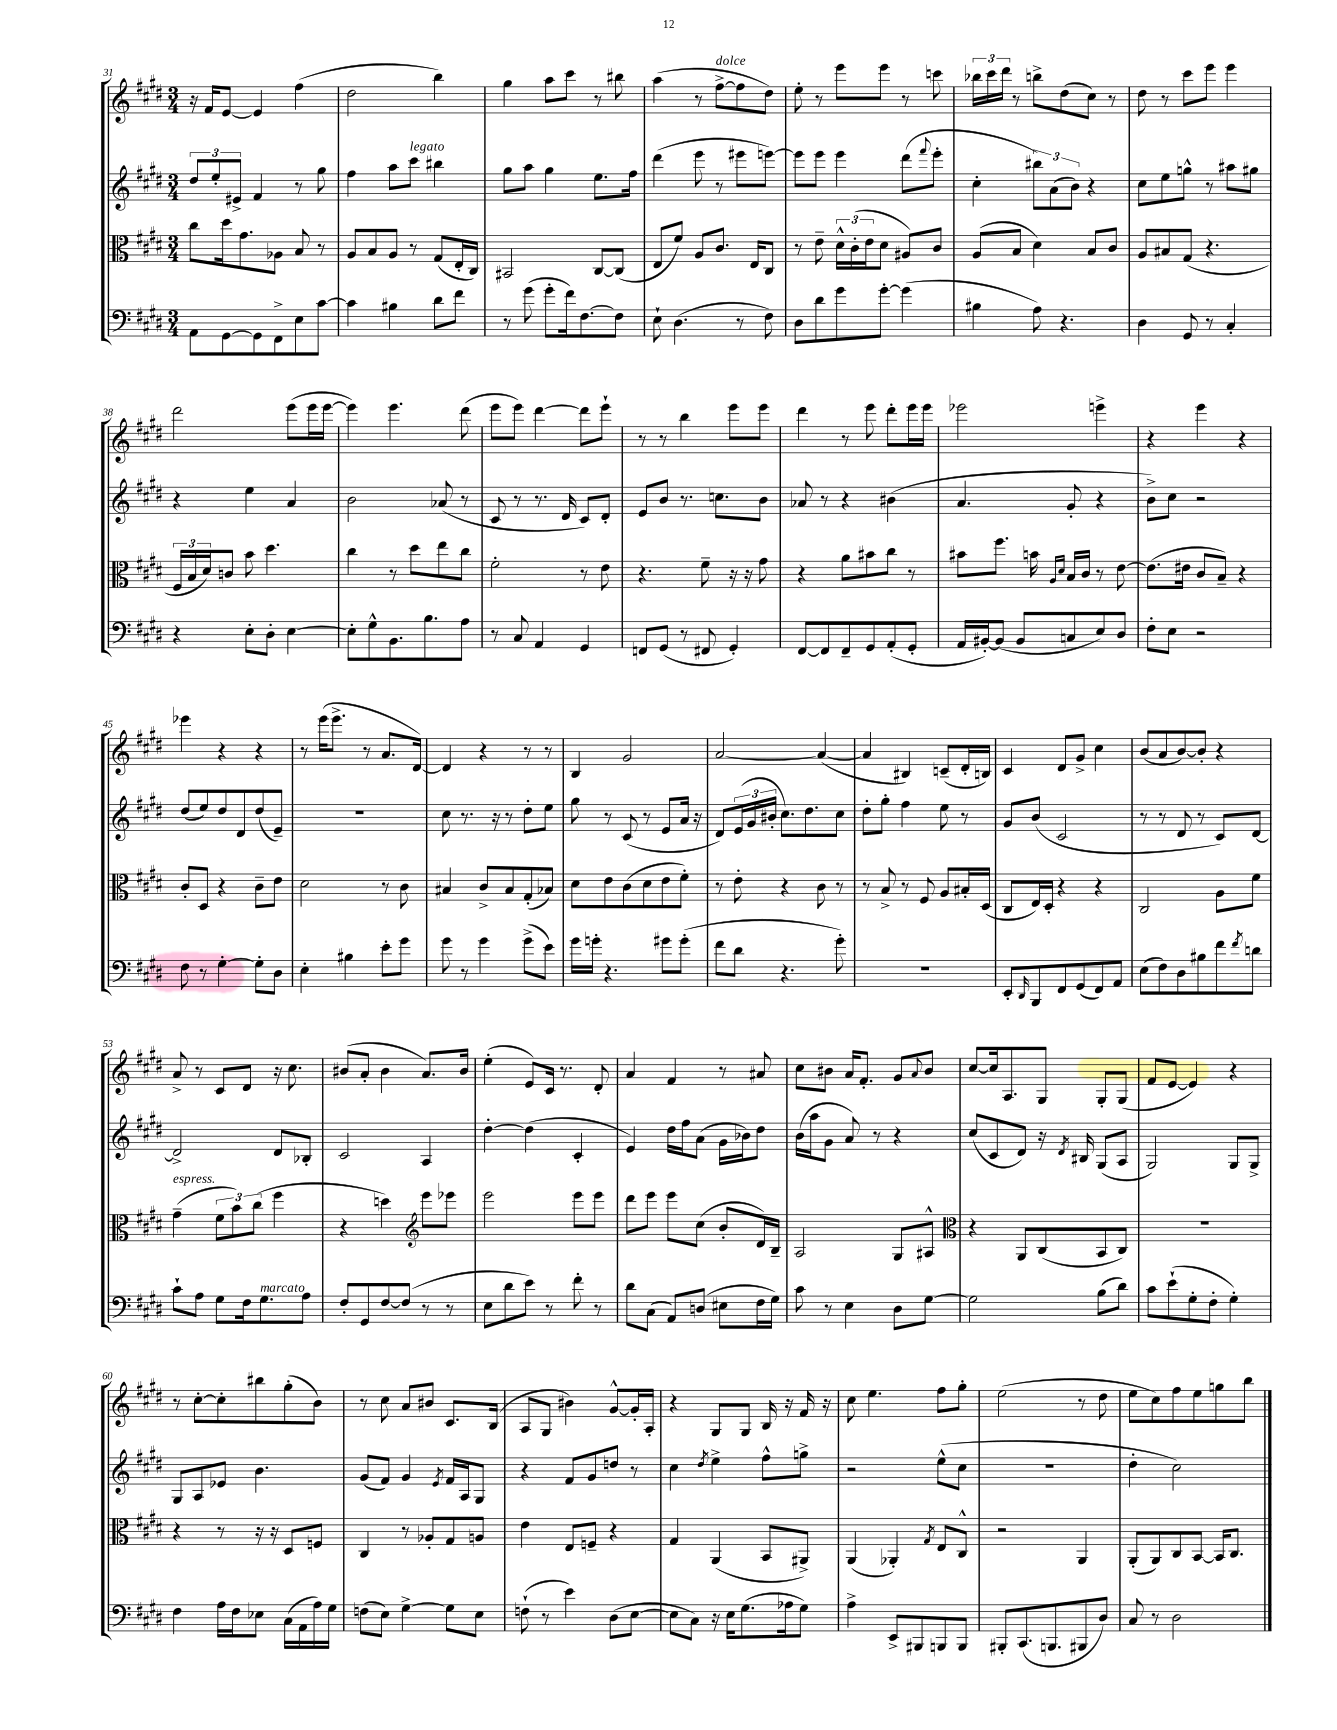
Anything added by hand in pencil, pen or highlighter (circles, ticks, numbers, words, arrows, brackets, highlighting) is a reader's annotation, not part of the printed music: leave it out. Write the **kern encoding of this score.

**kern	**kern	**kern	**kern
*staff4	*staff3	*staff2	*staff1
*clefF4	*clefC3	*clefG2	*clefG2
*k[f#c#g#d#]	*k[f#c#g#d#]	*k[f#c#g#d#]	*k[f#c#g#d#]
*M3/4	*M3/4	*M3/4	*M3/4
8AA	8cc#	12dd#	16r
.	.	.	16f#
.	.	12ee'	.
[8GG#	16dd#	.	[8e
.	.	12e#^	.
.	8.g#	.	.
8GG#]	.	4f#	4e]
8FF#^	8A-	.	.
8E	8B	8r	(4ff#
[8c#	8r	8gg#	.
=	=	=	=
4c#]	8A	4ff#	2dd#
.	8B	.	.
4B#	8A	8aa	.
.	8r	8ccc#	.
8d#	(8G#	4bb#	4bb)
8f#	16E'	.	.
.	16C#)	.	.
=	=	=	=
8r	2BB#	8gg#	4gg#
(8g#	.	8aa	.
8g#'	.	4gg#	8aa
16f#)	.	.	8ccc#
[8.F#	.	.	.
.	[8C#	8.ee	8r
8F#]	(8C#]	.	8bb#
.	.	16ff#	.
=	=	=	=
8E`	8E	(4ddd#	(4aa
(4.D#	8f#)	.	.
.	8A	8eee	8r
.	8.c#	8r	[8ff#^
8r	.	8eee#	8ff#]
.	16E	.	.
8F#)	8C#	[8eee)	8dd#)
=	=	=	=
8D#	8r	8eee]	8ee'
8d#	8e~	8eee	8r
8g#	24d#^^	4eee	8eee
.	(24c#'	.	.
.	24e	.	.
[8g#'	8d#	.	8eee
(4g#]	8A#)	(8ddd#	8r
.	.	8qqfff#	.
.	8c#	8eee'	8ccc
=	=	=	=
4B#	(8A	4cc#'	24bb-
.	.	.	24ccc#
.	.	.	24ddd#
.	8B	.	8r
8A)	4d#)	12bb#)	8bb^
.	.	(12a	.
4.r	.	.	(8dd#
.	.	12b)	.
.	8B	4r	8cc#)
.	8c#	.	8r
=	=	=	=
4D#	8A	8cc#	8dd#
.	8B#	8ee	8r
8GG#	(8G#	8gg^^	8ccc#
8r	4.r	8r	8eee
4C#'	.	8aa#	4eee
.	.	8gg#	.
=	=	=	=
4r	24F#	4r	2ddd#
.	24B	.	.
.	24d#)	.	.
.	8c	.	.
8E'	8b	4ee	.
8D#'	4.dd#	.	.
[4E	.	4a	(8eee
.	.	.	16eee
.	.	.	[16eee
=	=	=	=
8E']	4cc#	2b	4eee])
8G#^^	.	.	.
8.BB	8r	.	4.eee
.	8dd#	.	.
8.B	.	.	.
.	8ee	(8a-	.
8A	8cc#	8r	(8ddd#
=	=	=	=
8r	2f#'	8c#	8eee
8C#	.	8r	8eee)
4AA	.	8.r	[4ddd#
.	.	16d#	.
4GG#	8r	8c#)	8ddd#]
.	8e	8d#'	8eee`
=	=	=	=
8FF	4.r	8e	8r
(8GG#	.	8b	8r
8r	.	8.r	4bb
8FF#	8f#~	.	.
.	.	8.cc	.
4GG#')	16r	.	8eee
.	16r	.	.
.	8g#	8b	8eee
=	=	=	=
[8FF#	4r	8a-	4ddd#
8FF#]	.	8r	.
8FF#~	8a	4r	8r
8GG#	8b#	.	8eee
(8AA'	8cc#	(4b#	8ddd#'
8GG#'	8r	.	16eee
.	.	.	16eee
=	=	=	=
16AA	8b#	4.a	2eee-
[16BB#')	.	.	.
(8BB#]	8.ff#	.	.
8BB#	.	.	.
.	16b	.	.
.	16qqA	.	.
.	16qqd#	.	.
8C	16B	8g#'	.
.	16c#	.	.
8E)	8r	4r	4eee^
8D#	[8e	.	.
=	=	=	=
8F#'	(8.e]	8b^)	4r
8E	.	8cc#	.
.	16e#	.	.
2r	8c#	2r	4eee
.	8B~)	.	.
.	4r	.	4r
=	=	=	=
8F#	8c#'	(8dd#	4eee-
8r	8D#	8ee)	.
[4G#'	4r	8dd#	4r
.	.	8d#	.
8G#']	8c#~	(8dd#	4r
8D#	8e	8e~)	.
=	=	=	=
4E'	2d#	2.r	8r
.	.	.	(16eee
.	.	.	8.eee^
4B#	.	.	.
.	.	.	8r
8e'	8r	.	8.a
8g#	8c#	.	.
.	.	.	[16d#)
=	=	=	=
8g#	4B#	8cc#	4d#]
8r	.	8.r	.
4g#	8c#^	.	4r
.	.	16r	.
.	8B#	8r	.
(8g#^	(8G#'	8dd#'	8r
8e)	8B-)	8ee	8r
=	=	=	=
16g#	8d#	8gg#	4B
16g'	.	.	.
4.r	8e	8r	.
.	(8c#	(8c#	2g#
.	8d#	8r	.
8g#	8e	8e	.
(8g#'	8f#')	16a	.
.	.	16r	.
=	=	=	=
8f#	8r	8d#)	[2a
8d#	8e'	(24e	.
.	.	24g#	.
.	.	24b#'	.
4.r	4r	8.cc#)	.
.	.	8.dd#	.
.	8c#	.	(4a_
8g#')	8r	8cc#	.
=	=	=	=
2.r	8r	8dd#'	4a]
.	8B^	8gg#'	.
.	8r	4ff#	4B#)
.	8F#	.	.
.	8A	8ee	(8c~
.	16B#'	8r	16d#'
.	(16D#	.	16B)
=	=	=	=
8EE'	8C#	8g#	4c#
16qqDD#	.	.	.
8BBB	16E)	(8b	.
.	16D#'	.	.
8FF#	4r	2c#	8d#
(8GG#	.	.	8g#^
8FF#)	4r	.	4cc#
8AA	.	.	.
=	=	=	=
(8E	2C#	8r	(8b
8F#)	.	8r	8a
8D#	.	8d#	[8b)
8B#	.	8r	8b']
8f#	8A	8c#)	4r
8qf#	.	.	.
8d	8f#	[8d#	.
=	=	=	=
8c#`	(4g#~	2d#^]	8a^
8A	.	.	8r
8G#	12f#	.	8c#
.	12b)	.	.
16F#	.	.	8d#
.	(12cc#	.	.
8.G#	.	.	.
.	4ff#	8d#	16r
.	.	.	8.cc#
8A	.	8B-'	.
=	=	=	=
8F#'	4r	2c#	(8b#
8GG#	.	.	8a'
[8F#	4dd)	.	4b#
(8F#]	.	.	.
*	*clefG2	*	*
8r	8eee	4A	8.a)
8r	8eee-	.	.
.	.	.	16b#
=	=	=	=
8E	2eee	[4dd#'	(4ee'
8d#	.	.	.
8e)	.	(4dd#]	8e)
8r	.	.	16c#
.	.	.	8.r
8f#'	8eee	4c#'	.
8r	8eee	.	8d#'
=	=	=	=
8d#	8ddd#	4e)	4a
(8C#	8eee	.	.
8AA)	8eee	16dd#	4f#
.	.	16ff#	.
(8D	(8cc#	(8a	.
8E#	8b'	16g#	8r
.	.	16b-)	.
16F#	16d#)	8dd#	8a#
16G#)	16B~	.	.
=	=	=	=
8c#	2A	(16b	8cc#
.	.	16aa	.
8r	.	8g#	8b#
4E	.	8a)	16a
.	.	.	8.f#'
.	.	8r	.
8D#	8G#	4r	8g#
.	.	.	8qqa
[8G#	8A#^^	.	8b#
=	=	=	=
*	*clefC3	*	*
2G#]	4r	(8cc#	[8cc#
.	.	8c#	16cc#]
.	.	.	8.A
.	8AA	8d#)	.
.	(8C#	16r	8G#
.	.	8qd#	.
.	.	16B#	.
(8B	8BB	(8G#	8G#'
8d#)	8C#)	8A	(8G#
=	=	=	=
8c#	2.r	2G#)	8f#
(8e`	.	.	[8e
8G#'	.	.	4e])
8F#'	.	.	.
4G#')	.	8G#	4r
.	.	8G#^	.
=	=	=	=
4F#	4r	8G#	8r
.	.	8A	[8cc#'
16A	8r	8e-	8cc#']
16F#	.	.	.
8E-	16r	4.b	8bb#
.	16r	.	.
(16C#	8D#	.	(8gg#'
16AA	.	.	.
16A)	8F	.	8b)
16G#	.	.	.
=	=	=	=
(8F	4C#	(8g#	8r
8E)	.	8f#)	8cc#
[4G#^	8r	4g#	8a
.	8A-'	.	8b#
.	.	8qe	.
8G#]	8G#	16f#	8.c#
.	.	16A	.
8E	8A	8G#	.
.	.	.	(16B
=	=	=	=
(8F`	4e	4r	8A
8r	.	.	8G#
4e)	8E	8f#	4b#)
.	8F~	8g#	.
(8D#	4r	8dd	[8g#^^
[8E	.	8r	16g#']
.	.	.	16A'
=	=	=	=
8E]	4G#	4cc#	4r
8C#)	.	.	.
.	.	8qdd#	.
16r	(4AA	4ee^	8G#
16E	.	.	.
(8.G#	.	.	8G#
.	8BB	8ff#^^	16B
16A-	.	.	16r
8G#)	8AA#^)	8gg^	16f#
.	.	.	16r
=	=	=	=
4A^	(4AA	2r	8cc#
.	.	.	4.ee
8EE^	4AA-')	.	.
8BBB#	.	.	.
.	8qG#	.	.
8BBB	8E	(8ee^^	8ff#
8BBB	8C#^^	8cc#	8gg#'
=	=	=	=
8BBB#'	2r	2.r	(2ee
(8.CC#	.	.	.
8.BBB	.	.	.
8BBB#	4AA	.	8r
8D#)	.	.	8dd#
=	=	=	=
8C#	(8AA'	4dd#'	8ee
8r	8AA)	.	8cc#)
2D#	8C#	2cc#)	8ff#
.	[8BB	.	8ee
.	16BB]	.	8gg
.	8.C#	.	.
.	.	.	8bb
==	==	==	==
*-	*-	*-	*-
